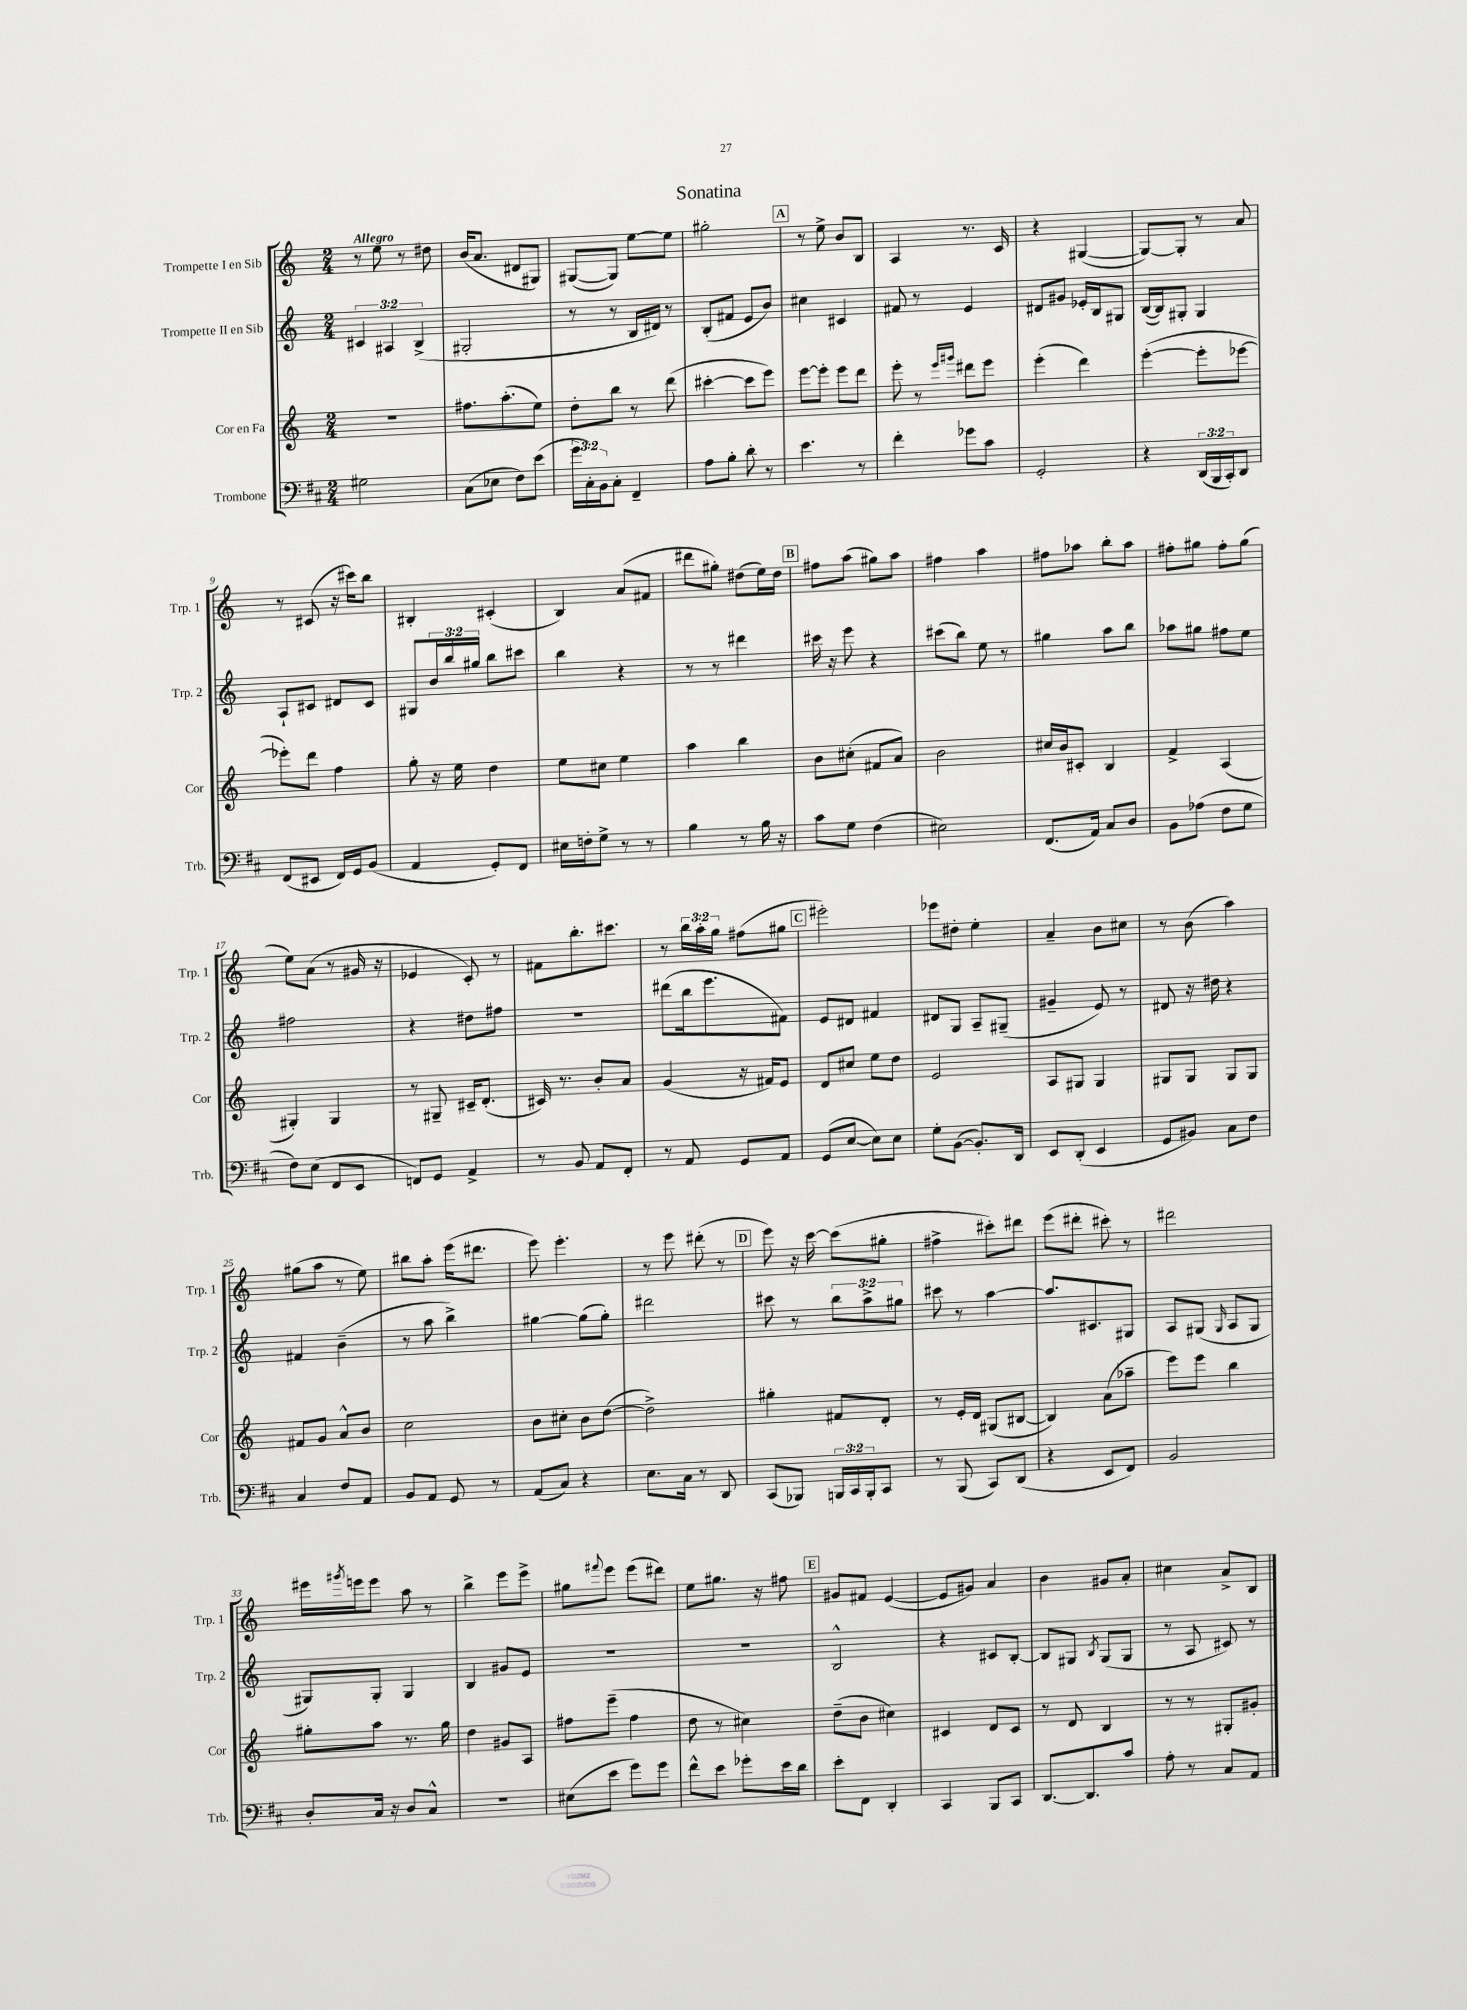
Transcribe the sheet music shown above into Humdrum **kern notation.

**kern	**kern	**kern	**kern
*staff4	*staff3	*staff2	*staff1
*clefF4	*clefG2	*clefG2	*clefG2
*k[f#c#]	*k[]	*k[]	*k[]
*M2/4	*M2/4	*M2/4	*M2/4
2G#	2r	6c#	8r
.	.	.	8ee
.	.	6A#	.
.	.	.	8r
.	.	(6B^	.
.	.	.	8dd#
=	=	=	=
(8C#	8.ff#	2G#'	(16b
.	.	.	8.a
8E-	.	.	.
.	(8.aa'	.	.
8F#)	.	.	8d#
(8e	8ee)	.	8G#)
=	=	=	=
24g	8dd'	8r	([8G#
24C#')	.	.	.
24BB	.	.	.
8C#'	8bb	8r	8G#])
4FF#~	8r	16B	[8ee
.	.	16d#)	.
.	(8ddd	8r	8ee]
=	=	=	=
8A	[4ccc#'	(8B'	2gg#'
8B'	.	8f#	.
8d'	8ccc#]	8e	.
8r	8eee)	8b)	.
=	=	=	=
4.e	[8eee	4cc#	8r
.	8eee']	.	8ee^
.	8eee	4c#	8b
8r	8ddd	.	8B
=	=	=	=
4f#'	8eee'	8f#	4A
.	8r	8r	.
.	16qqeee	.	.
.	16qqggg#	.	.
8g-	8ddd#	4e	8.r
8c#	8eee	.	.
.	.	.	16c
=	=	=	=
2GG'	(4eee'	8d#	4r
.	.	8g#	.
.	4ddd)	16e-'	([4G#
.	.	16B	.
.	.	8G#	.
=	=	=	=
4r	([4eee'	([16B	8G#_)
.	.	16B])	.
.	.	8G#'	8G#']
(24DD	8eee']	4G#	8r
24BBB	.	.	.
24CC#')	.	.	.
8DD	[8eee-	.	8a
=	=	=	=
(8FF#	8eee-'])	8A`	8r
8EE#	8ddd	8c#	(8c#
16FF#)	4ff	8d#	16r
16GG	.	.	16ccc#)
(8BB	.	8c#	8bb
=	=	=	=
4AA	8gg'	8G#	4B#'
.	16r	24b	.
.	.	24bb	.
.	16ee	.	.
.	.	24gg#	.
8GG')	4dd	8bb	(4c#'
8FF#	.	8ccc#	.
=	=	=	=
16E#	8ee	4bb	4B)
16F'	.	.	.
8G^	8cc#	.	.
8r	4ee	4r	(8a
8r	.	.	8f#
=	=	=	=
4B	4aa	8r	8ddd#
.	.	8r	8gg#')
8r	4bb	4ddd#	(8dd#
16B	.	.	16ee)
16r	.	.	16dd#
=	=	=	=
8c#	8b	16ccc#	8ff#
.	.	16r	.
8G	(8cc#'	8eee	(8aa
(4F#	8f#	4r	8gg#)
.	8a)	.	8aa
=	=	=	=
2E#)	2b	(8ccc#	4ff#
.	.	8bb)	.
.	.	8ee	4aa
.	.	8r	.
=	=	=	=
(8.FF#	16cc#	4gg#	8ff#
.	16b	.	.
.	8c#'	.	8aa-
16AA)	.	.	.
8C#	4B	8aa	8bb'
8D	.	8bb	8aa-
=	=	=	=
8BB	4f^	8aa-	8ff#'
(8A-	.	8gg#	8gg#
8F#	(4A	8ff#	8ff#'
8G	.	8ee	(8gg#
=	=	=	=
8F#)	4G#')	2ff#	8ee)
(8E	.	.	(8a
8FF#	4G#	.	8r
8EE	.	.	16g#
.	.	.	16r
=	=	=	=
8FF)	8r	4r	4e-
8GG	8G#~	.	.
4AA^	16c#~	8dd#	8c')
.	(8.d'	.	.
.	.	8ff#	8r
=	=	=	=
8r	16c#)	2r	8f#
.	8.r	.	.
8BB	.	.	8.bb'
8AA	8b'	.	.
.	.	.	8.ccc#
8FF#'	8a	.	.
=	=	=	=
8r	(4g	(8ddd#	8r
8AA	.	16bb	24bb
.	.	.	24aa'
.	.	8.eee	.
.	.	.	24gg
8GG	16r	.	(8ff#
.	16f#)	.	.
8AA	8e	8f#)	8gg#
=	=	=	=
(8GG	8d	8e	2eee#')
[8E	8cc#	8d#	.
8E])	8ee	4f#	.
8E	8dd	.	.
=	=	=	=
8G'	2e	8d#	8eee-
([8BB	.	8G	8dd#'
8.BB'])	.	8A~	4ee'
.	.	(8G#~	.
16DD	.	.	.
=	=	=	=
8EE	8A	4g#~	4a~
(8DD'	8G#	.	.
4EE	4G#	8e)	8b
.	.	8r	8cc#
=	=	=	=
8GG	8G#	8d#	8r
8BB#)	8G#	16r	(8b
.	.	16dd#	.
8C#	8G#	4r	4aa)
8F#	8G#	.	.
=	=	=	=
4C#	8f#	4f#	(8gg#
.	8g	.	8aa
8F#	8a^^	(4b~	8r
8AA	8b	.	8ee)
=	=	=	=
8BB	2cc	8r	8bb#
8AA	.	8aa	8aa'
8GG	.	4bb^)	(16eee
.	.	.	8.ddd#
8r	.	.	.
=	=	=	=
(8AA	8b	[4gg#	8eee)
8C#)	8cc#'	.	4.eee'
4r	8b	(8gg#]	.
.	([8dd	8gg#')	.
=	=	=	=
8.E	2dd^])	2ddd#	8r
.	.	.	8eee
16C#	.	.	.
8r	.	.	(8ddd#'
8DD	.	.	8r
=	=	=	=
(8CC#	4gg#'	8ccc#	8eee)
8BBB-)	.	8r	16r
.	.	.	[16ccc
24BBB	8f#	12bb	(8ccc]
24CC#	.	.	.
24BBB'	.	12aa^	.
8CC#	8d'	.	8gg#'
.	.	12gg#	.
=	=	=	=
8r	8r	8ccc#	4ff#^
(8BBB	16e'	8r	.
.	16d	.	.
8CC#)	(8G#	[4aa	8ccc#')
(8DD	[8B#	.	8ddd#
=	=	=	=
4r	4B#])	8.aa]	(8eee
.	.	.	8ddd#'
.	.	8.c#	.
8EE	(8a	.	8ccc#')
8FF#)	8aa-~	8G#	8r
=	=	=	=
2BB	8eee)	8A	2ddd#
.	8eee	(8G#	.
.	.	16qqG#	.
.	4bb	8A	.
.	.	8G#	.
=	=	=	=
8D'	8gg#'	8G#)	16eee#
.	.	.	8qggg#
.	.	.	16eee
16C#	8aa	8G#'	8eee
16r	.	.	.
8D	8.r	4G#	8aa
8C#^^	.	.	8r
.	16gg#	.	.
=	=	=	=
2r	4dd	4B	4bb^
.	8g#	8g#	8eee
.	8A	8e	8eee^
=	=	=	=
(8E#	8ff#	2r	8gg#
.	.	.	8qqfff#
8e	(8eee~	.	8eee
8g)	4ff#	.	(8eee
8g	.	.	8ddd#)
=	=	=	=
8f#^^	8dd	2r	8ee
8e	8r	.	8.gg#
8g-'	4cc#)	.	.
.	.	.	16r
16e	.	.	8ff#
16d	.	.	.
=	=	=	=
8e'	(8dd~	2B^^	8g#
8FF#	8b	.	8f#
4DD'	4cc#)	.	([4e
=	=	=	=
4CC#	4c#	4r	8e]
.	.	.	8g#)
8BBB	8d	8c#	4a
8CC#	8c#	[8B'	.
=	=	=	=
[8.DD	8r	8B]	4b
.	8d	8G#	.
8.DD]	.	.	.
.	.	8qB	.
.	4B	(8G#	8g#
8c#	.	8G#	8a'
=	=	=	=
8A'	8r	8r	4cc#
8r	8r	8A	.
8C#	8G#'	8c#)	8a^
8AA	8g#'	8r	8B
==	==	==	==
*-	*-	*-	*-
